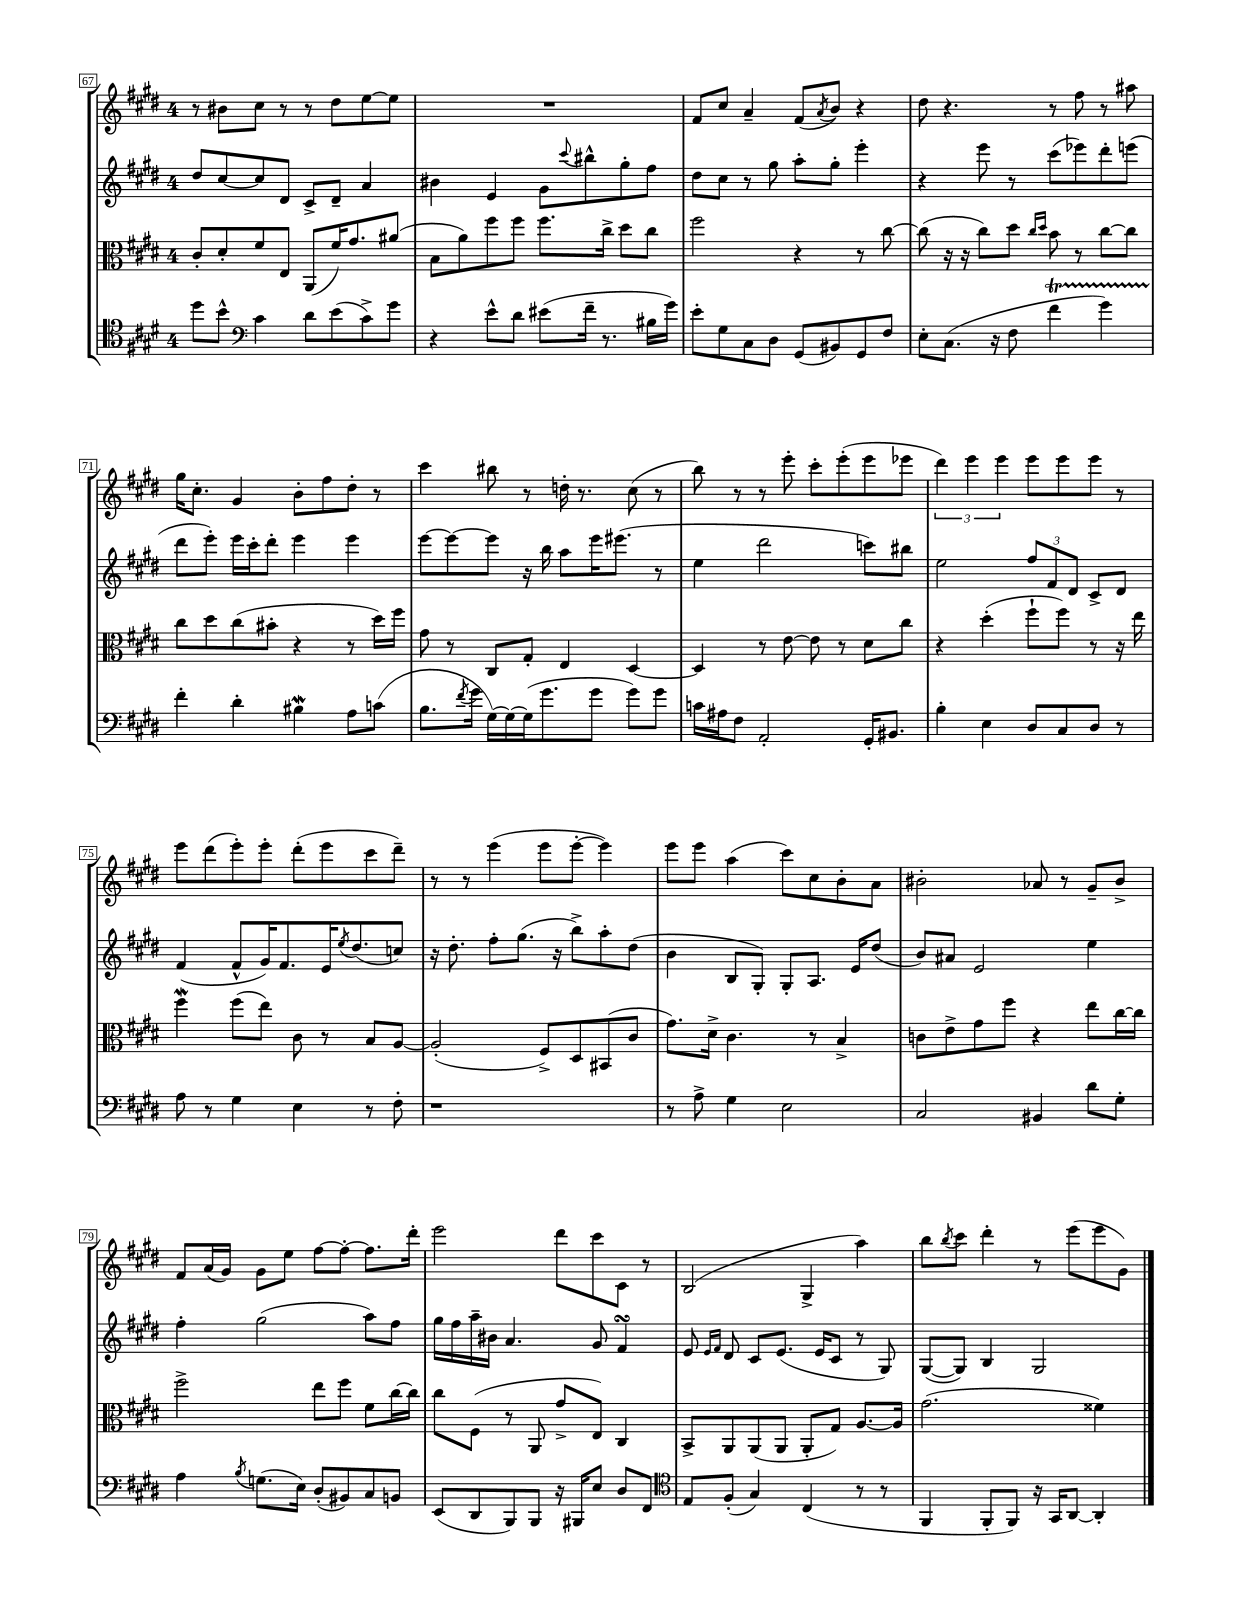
<<
\new StaffGroup <<
\new Staff = "s0" {
    \clef treble \key e \major \once \override Staff.TimeSignature.style = #'single-digit \time 4/4
    r8 bis'8 cis''8 r8 r8 dis''8 e''8~ e''8 |
    R1 |
    fis'8 cis''8 a'4-- fis'8( \acciaccatura { a'8 } b'8) r4 |
    dis''8 r4. r8 fis''8 r8 ais''8 |
    gis''16 cis''8.-. gis'4 b'8-. fis''8 dis''8-. r8 |
    cis'''4 bis''8 r8 d''16-. r8. cis''8( r8 |
    b''8) r8 r8 e'''8-. cis'''8-. e'''8-.( e'''8 ees'''8 |
    \tuplet 3/2 { dis'''4) e'''4 e'''4 } e'''8 e'''8 e'''8 r8 |
    e'''8 dis'''8( e'''8-.) e'''8-. dis'''8-.( e'''8 cis'''8 dis'''8--) |
    r8 r8 e'''4( e'''8 e'''8~-. e'''4) |
    e'''8 e'''8 a''4( cis'''8) cis''8 b'8-. a'8 |
    bis'2-. aes'8 r8 gis'8-- bis'8-> |
    fis'8 a'16( gis'16) gis'8 e''8 fis''8~ fis''8~-. fis''8. dis'''16-. |
    e'''2 dis'''8 cis'''8 cis'8 r8 |
    b2( gis4-> a''4) |
    b''8 \acciaccatura { b''8 } cis'''8 dis'''4-. r8 e'''8( e'''8 gis'8) \bar "|." |
}
\new Staff = "s1" {
    \clef treble \key e \major \once \override Staff.TimeSignature.style = #'single-digit \time 4/4
    dis''8 cis''8~ cis''8 dis'8 cis'8-> dis'8-- a'4 |
    bis'4 e'4 gis'8 \appoggiatura { cis'''8 } bis''8-^ gis''8-. fis''8 |
    dis''8 cis''8 r8 gis''8 a''8-. gis''8-. e'''4-. |
    r4 e'''8 r8 cis'''8( ees'''8) dis'''8-. e'''8( |
    dis'''8 e'''8-.) e'''16 cis'''16-. dis'''8-. e'''4 e'''4 |
    e'''8~ e'''8~ e'''8 r16 b''16 a''8 e'''16 eis'''8.( r8 |
    e''4 dis'''2 c'''8) bis''8 |
    e''2 \tuplet 3/2 { fis''8 fis'8 dis'8 } cis'8-> dis'8 |
    fis'4( fis'8-^ gis'16) fis'8. e'16 \acciaccatura { e''8 } dis''8.( c''8) |
    r16 dis''8.-. fis''8-. gis''8.( r16 b''8->) a''8-. dis''8( |
    b'4 b8 gis8-.) gis8-. a8. e'16 dis''8( |
    b'8) ais'8 e'2 e''4 |
    fis''4-. gis''2( a''8) fis''8 |
    gis''16 fis''16 a''16-- bis'16 a'4. gis'8 fis'4\turn |
    e'8 \grace { e'16 fis'16 } dis'8 cis'8 e'8.( e'16 cis'8 r8 gis8) |
    gis8~( gis8) b4 gis2 \bar "|." |
}
\new Staff = "s2" {
    \clef alto \key e \major \once \override Staff.TimeSignature.style = #'single-digit \time 4/4
    cis'8-. dis'8-. fis'8 e8 a,8( fis'16) gis'8. ais'8( |
    b8 a'8) fis''8 fis''8 fis''8. cis''16-> dis''8 cis''8 |
    fis''2 r4 r8 cis''8~ |
    cis''8( r16 r16 cis''8) dis''8 \grace { cis''16 dis''16 } b'8 r8 cis''8~ cis''8 |
    cis''8 dis''8 cis''8( bis'8-. r4 r8 dis''16) fis''16 |
    gis'8 r8 cis8 gis8-. e4 dis4~ |
    dis4 r8 e'8~ e'8 r8 dis'8 cis''8 |
    r4 dis''4-.( fis''8-! fis''8) r8 r16 e''16 |
    fis''4\mordent fis''8( e''8) cis'8 r8 b8 a8~ |
    a2-.( fis8->) dis8 bis,8( cis'8 |
    gis'8.) dis'16-> cis'4. r8 b4-> |
    c'8 e'8-> gis'8 fis''8 r4 e''8 cis''16~ cis''16 |
    fis''2-> e''8 fis''8 fis'8 cis''16~ cis''16 |
    cis''8 fis8( r8 a,8 gis'8-> e8) cis4 |
    b,8-> a,8 a,8( a,8 a,8-. gis8) a8.~ a16 |
    gis'2.( fisis'4) \bar "|." |
}
\new Staff = "s3" {
    \clef tenor \key e \major \once \override Staff.TimeSignature.style = #'single-digit \time 4/4
    dis''8 b'8-^ \clef bass cis'4 dis'8 e'8( cis'8->) gis'8 |
    r4 e'8-^ dis'8 eis'8( fis'16-- r8. bis16 gis'16) |
    e'8-. gis8 cis8 dis8 gis,8( bis,8) gis,8 fis8 |
    e8-. cis8.( r16 fis8 fis'4\startTrillSpan gis'4) |
    fis'4-.\stopTrillSpan dis'4-. bis4\mordent a8 c'8( |
    b8. \acciaccatura { fis'8 } gis'16 gis16~) gis16~ gis16( gis'8. gis'8 gis'8) gis'8 |
    c'16 ais16 fis8 a,2-. gis,16-. bis,8. |
    b4-. e4 dis8 cis8 dis8 r8 |
    a8 r8 gis4 e4 r8 fis8-. |
    r1 |
    r8 a8-> gis4 e2 |
    cis2 bis,4 dis'8 gis8-. |
    a4 \acciaccatura { b8 } g8.( e16) dis8-.( bis,8) cis8 b,8 |
    e,8( dis,8 b,,8) b,,8 r16 bis,,16 e8 dis8 fis,8 |
    \clef tenor e8 fis8-.( gis4) cis4( r8 r8 |
    fis,4 fis,8-. fis,8) r16 gis,16 a,8~ a,4-. \bar "|." |
}
>>
>>
\layout { \context { \Score currentBarNumber = #67 \override BarNumber.stencil = #(make-stencil-boxer 0.1 0.3 ly:text-interface::print) } }
